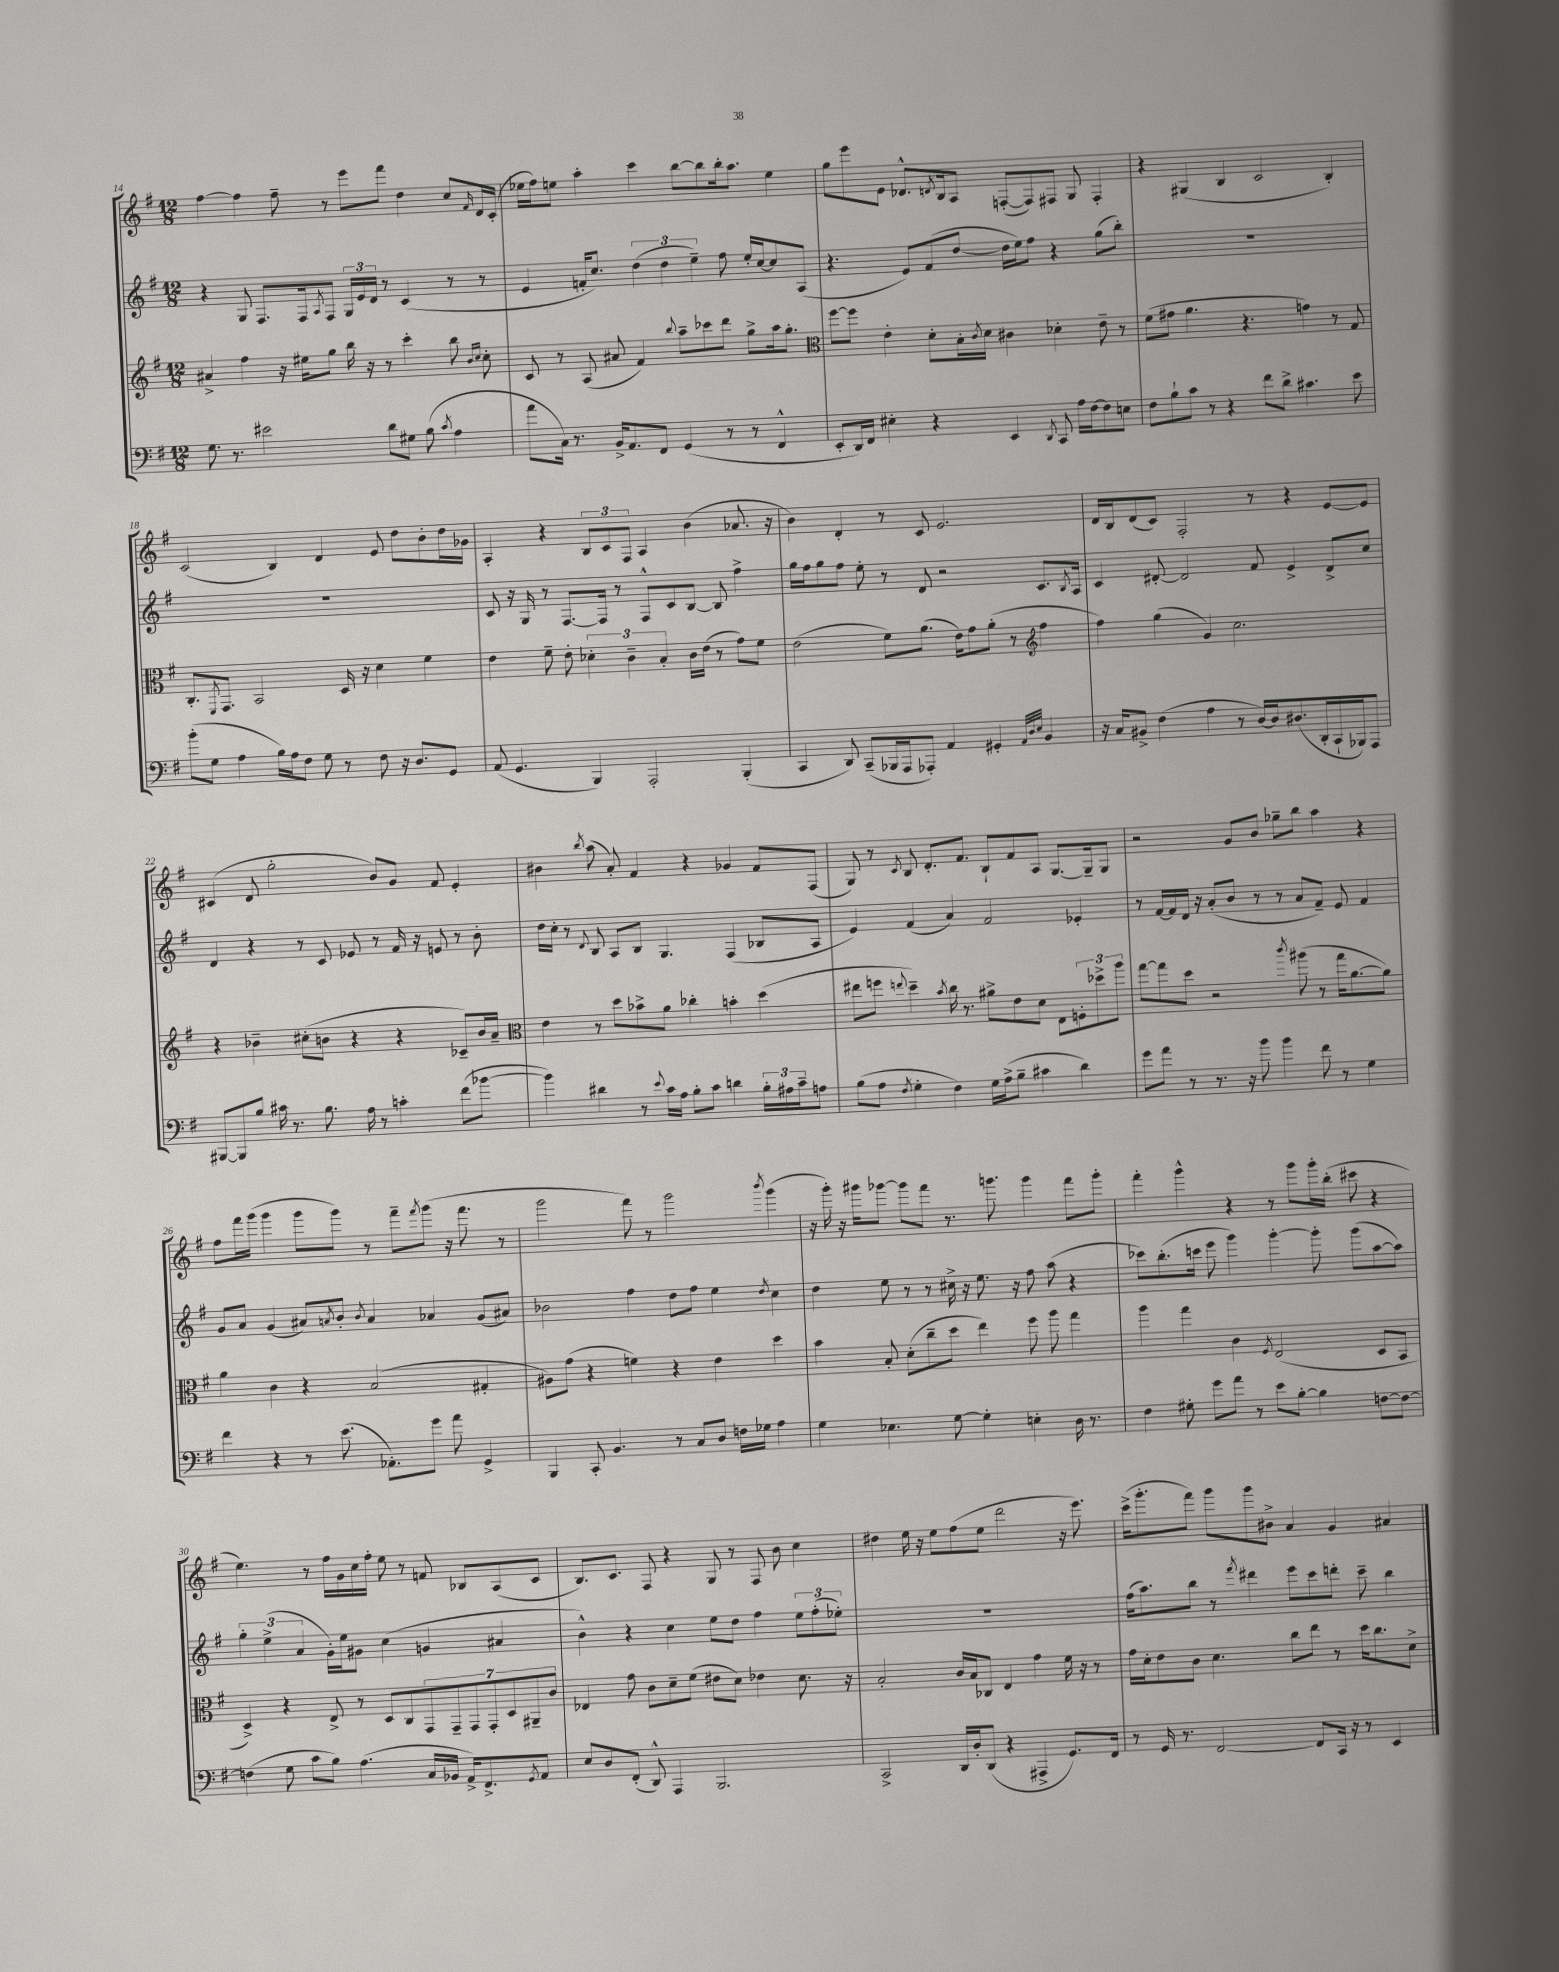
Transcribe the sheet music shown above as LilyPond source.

<<
\new StaffGroup <<
\new Staff = "s0" {
    \clef treble \key g \major \numericTimeSignature \time 12/8
    fis''4~ fis''4 fis''8-- r8 e'''8 fis'''8 d''4 c''8 \grace { fis'16 } d'16 c'16-.( |
    ees''16 fis''16) e''8 a''4-. c'''4 b''8~ b''8 b''16-. a''8. e''4 |
    g''8 e'''8 e'8 des'8.-^ \acciaccatura { d'8 } b16 a8 f8~-.( f8) fis8 g8 fis4-. |
    r4 gis4( b4 c'2 b4-.) |
    c'2( b4) d'4 e'8 d''8 b'8-. d''16 ges'16 |
    a4-. r4 \tuplet 3/2 { b8 c'8 fis8 } a4 b'4( aes'8. r16 |
    b'4) d'4-. r8 c'8 e'2. |
    d'16 b16 d'8( c'8) fis2-. r8 r4 e'8~ e'8 |
    cis'4( d'8 g''2-. b'8) g'8 fis'8 e'4-. |
    bis'4 \acciaccatura { b''8 } a''8( a'8-.) fis'4 r4 ges'4 fis'8 fis8( |
    g8) r8 \acciaccatura { c'8 } b8 d'8.-. fis'8. b8-! fis'8 a8 g8.~ g16-- g8 |
    r2 g'8 b'8 ges''8-- b''8 a''4 r4 |
    fis''8 fis'''16 g'''16( g'''4 g'''8 g'''8) r8 fis'''8-- \acciaccatura { fis'''8 } g'''8( r16 fis'''8. r8 |
    g'''2 fis'''8) r8 g'''2 \acciaccatura { b'''8 } g'''4( |
    r16 g'''16-.) r16 gis'''16 ges'''8~ ges'''8 fis'''8 r8. g'''8. g'''4 fis'''8 g'''8-. |
    fis'''4-. g'''4-^ r4 r8 g'''8 g'''16-. b''16-.( cis'''8 r4 |
    e''4.) r8 fis''16 g'16 c''16 fis''16-. e''8 r8 f'8 bes8 a8( c'8 |
    b8.) c'8. fis8 r4 g8 r8 fis8 b'8 c''4 |
    dis''4 e''16 r16 e''8 fis''8( e''8 d'''2 r16 e'''8.) |
    c'''16->( g'''8.-. fis'''8) g'''8 g'''8 bis'8-> a'4 g'4 ais'4 \bar "|." |
}
\new Staff = "s1" {
    \clef treble \key g \major \numericTimeSignature \time 12/8
    r4 g8 fis8. fis16 \acciaccatura { a8 } fis8 \tuplet 3/2 { g16 e'16 d'16 } r8 c'4( r8 r8 |
    e'4 f'16-. c''8.) \tuplet 3/2 { d''4( d''4 e''4--) } fis''8 e''16-. c''16~ c''8 a8( |
    r4. e'8) fis'8( d''8~ d''16 e''16) fis''8 r4 g''8( b''8-.) |
    R1. |
    R1. |
    c'8 r16 g16 r8 fis8.~ fis16 r8 fis8-^ c'8 b8~ b8 fis''4-> |
    g''16 fis''16 g''8 fis''8 e''8-. r8 d'8 r2 c'8. \acciaccatura { b8 } a16 |
    c'4 dis'8~-. dis'2 fis'8 e'4-> dis'8-> c''8 |
    d'4 r4 r8 c'8 ees'8 r8 fis'16 r16 e'8 r8 b'8-. |
    d''16 c''16-. r8 \appoggiatura { d'8 } b8 a8 b8 g4. fis4( bes8 a8 |
    e'4) fis'4( a'4) fis'2 ees'4-. |
    r8 fis'16~ fis'16 d'16 r16 a'8-.( b'8 r8 r8 a'8 fis'8--) e'8 fis'4 |
    g'8 a'8 g'4( ais'8) \acciaccatura { a'8 } b'8-. \acciaccatura { b'8 } a'4 aes'4 g'8( ais'8) |
    bes'2 fis''4 d''8 fis''8 e''4 \acciaccatura { d''8 } c''4 |
    d''4 e''8 r8 r8 cis''16-> r16 e''8. r16 fis''8 a''8( r4 |
    ces'''8) b''8.-.( c'''16 e'''8 g'''4) g'''4~-. g'''8-. g'''8( a''8~ a''8) |
    \tuplet 3/2 { g''4-. e''4->( a'4 } g'16-.) e''16 gis'8 c''4( g'4 ais'4 |
    b'4-^) r4 c''4 e''8 d''8 fis''4 \tuplet 3/2 { e''8 fis''8-.( ees''8-.) } |
    R1. |
    fis''16( a''8.) b''8 r8 \acciaccatura { fis'''8 } dis'''4 e'''8 c'''8 d'''8-. c'''8-- b''4 \bar "|." |
}
\new Staff = "s2" {
    \clef treble \key g \major \numericTimeSignature \time 12/8
    ais'4-> fis''4 r16 eis''16 g''8 b''16 r16 r8 c'''4-. b''8 \grace { b'16 c''16 } c''8-. |
    c'8 r8 a8( ais'8 fis'4) \appoggiatura { b''8 } a''8-- ces'''8 d'''8 g''8-> a''16 g''8.-. |
    \clef alto fis''8~ fis''8 e'4-. d'8-. b16-. \acciaccatura { c'8 } d'16 cis'4 des'4-. e'8-- r8 |
    fis'8( gis'8 a'4. r4. g'4) r8 g8 |
    c8.-. \acciaccatura { fis,8 } g,8. b,2 d16 r16 d'4 fis'4 |
    e'4 fis'8-- e'8-. \tuplet 3/2 { des'4-. c'4-- b4-. } c'16 e'16( r8 g'8) fis'8 |
    e'2( fis'8) a'8.( e'16) g'8 a'8-.( r8 \clef treble fis''4 |
    fis''4) g''4( g'4) c''2. |
    r4 bes'4-- cis''8-.( b'8 r4 r4 ces'8--) b'16 a'16-- |
    \clef alto e'4 r8 d''8 bes'8-> a'8 ces''4-. b'4-. d''4( |
    eis''8 f''8 \appoggiatura { e''8 } d''4--) \acciaccatura { b'8 } c''16 r8. ais'8-> e'8 d'8 e8 \tuplet 3/2 { f8-. des''8-> a''8 } |
    g''8~ g''8 d''8 r2 \acciaccatura { c'''8 } ais''8( r8 g''16 a'8.~ a'8) |
    a'4 c'4 r4 b2( gis4-. |
    ais8) g'8( r4 f'4) r4 e'4 d''4 |
    b'4 b8-. d'8-.( c''8-- d''8 e''4) fis''8 a''8 g''4 |
    a''4 g''4 c'4 \acciaccatura { fis8 } e2( d8 b,8 |
    d4->) r4 e8-> r8 d8 c8 \tuplet 7/4 { g,8 g,8-- g,8 g,8-. d8 ais,8-- c'8 } |
    ees4 g'8 c'8 d'8-- fis'8( eis'8 d'8) ees'4 d'8. r16 |
    b2-. c'16 b16 ces8 e4 g'4 fis'16 r16 r8 |
    g'16 d'16-. e'8 c'8 d'4. c''8 e''8 r8 d''16 c''8. d'8-> \bar "|." |
}
\new Staff = "s3" {
    \clef bass \key g \major \numericTimeSignature \time 12/8
    g8. r8. eis'2 d'8 gis8 b8( \acciaccatura { c'8 } a4 |
    a'8 c16) r8. b,16-> a,8. fis,8 g,4( r8 r8 fis,4-^ |
    e,8-. d,16) fis,16 eis4-. r4 e,4 \acciaccatura { d,8 } c,8 a16 fis16~ fis8 e8 |
    fis8 b8-! c'8 r8 r4 fis'8 d'8-> cis'4. e'8 |
    b'8-.( g8 a4 b16) a16 fis8 g8 r8 fis8 r16 d8. g,8 |
    a,8( g,4. b,,4) a,,2-. b,,4-.( |
    c,4 d,8) c,8--( bes,,16 a,,16 aes,,8-.) a,4 gis,4-. \grace { a,32 d32 e32 } b,4 |
    r16 c16 bis,8-> fis4( a4 r8 d16~) d16 dis8.( d,16-. c,16-! bes,,16) a,,8 |
    bis,,8~ bis,,8 b8 cis'16 r8. b8. a16 r8 c'4-. fis'8( bes'8~ |
    bes'4) dis'4 r8 \appoggiatura { e'8 } c'16 a16 b8-. c'8 d'4 \tuplet 3/2 { b16-. ais16 c'16-- } a8 |
    b8( a8 \acciaccatura { fis8 } g4-. fis4) g16 a16->( b8-- cis'4 d'4) |
    g'8 a'8 r8 r8. r16 b'8 b'4 fis'8 r8 g4 |
    fis'4 r4 r8 e'8.( aes,8.-.) g'8 a'8 g,4-> |
    b,,4 c,8-. b,4. r8 c8 d8 f16 ges16 a4 |
    g4 ees4. g8~ g4-. e4-. d16 r8. |
    fis4 gis8-. g'8 a'8 r8 e'8 b8~-. b4 f8~ f8~ |
    f4( g8 c'8 b8) a4.( c16 bes,16 a,16->) fis,8.-> \acciaccatura { g,8 } a,8 |
    e8 d8 fis,8-.( d,8-^) a,,4 b,,2. |
    c,2-> d,16 d16-. d,8( r4 ais,,4-> g,8.) fis,16 |
    r8 g,16 r8. fis,2~ fis,8 c,16 r16 r8 e,4 \bar "|." |
}
>>
>>
\layout { \context { \Score currentBarNumber = #14 } }
